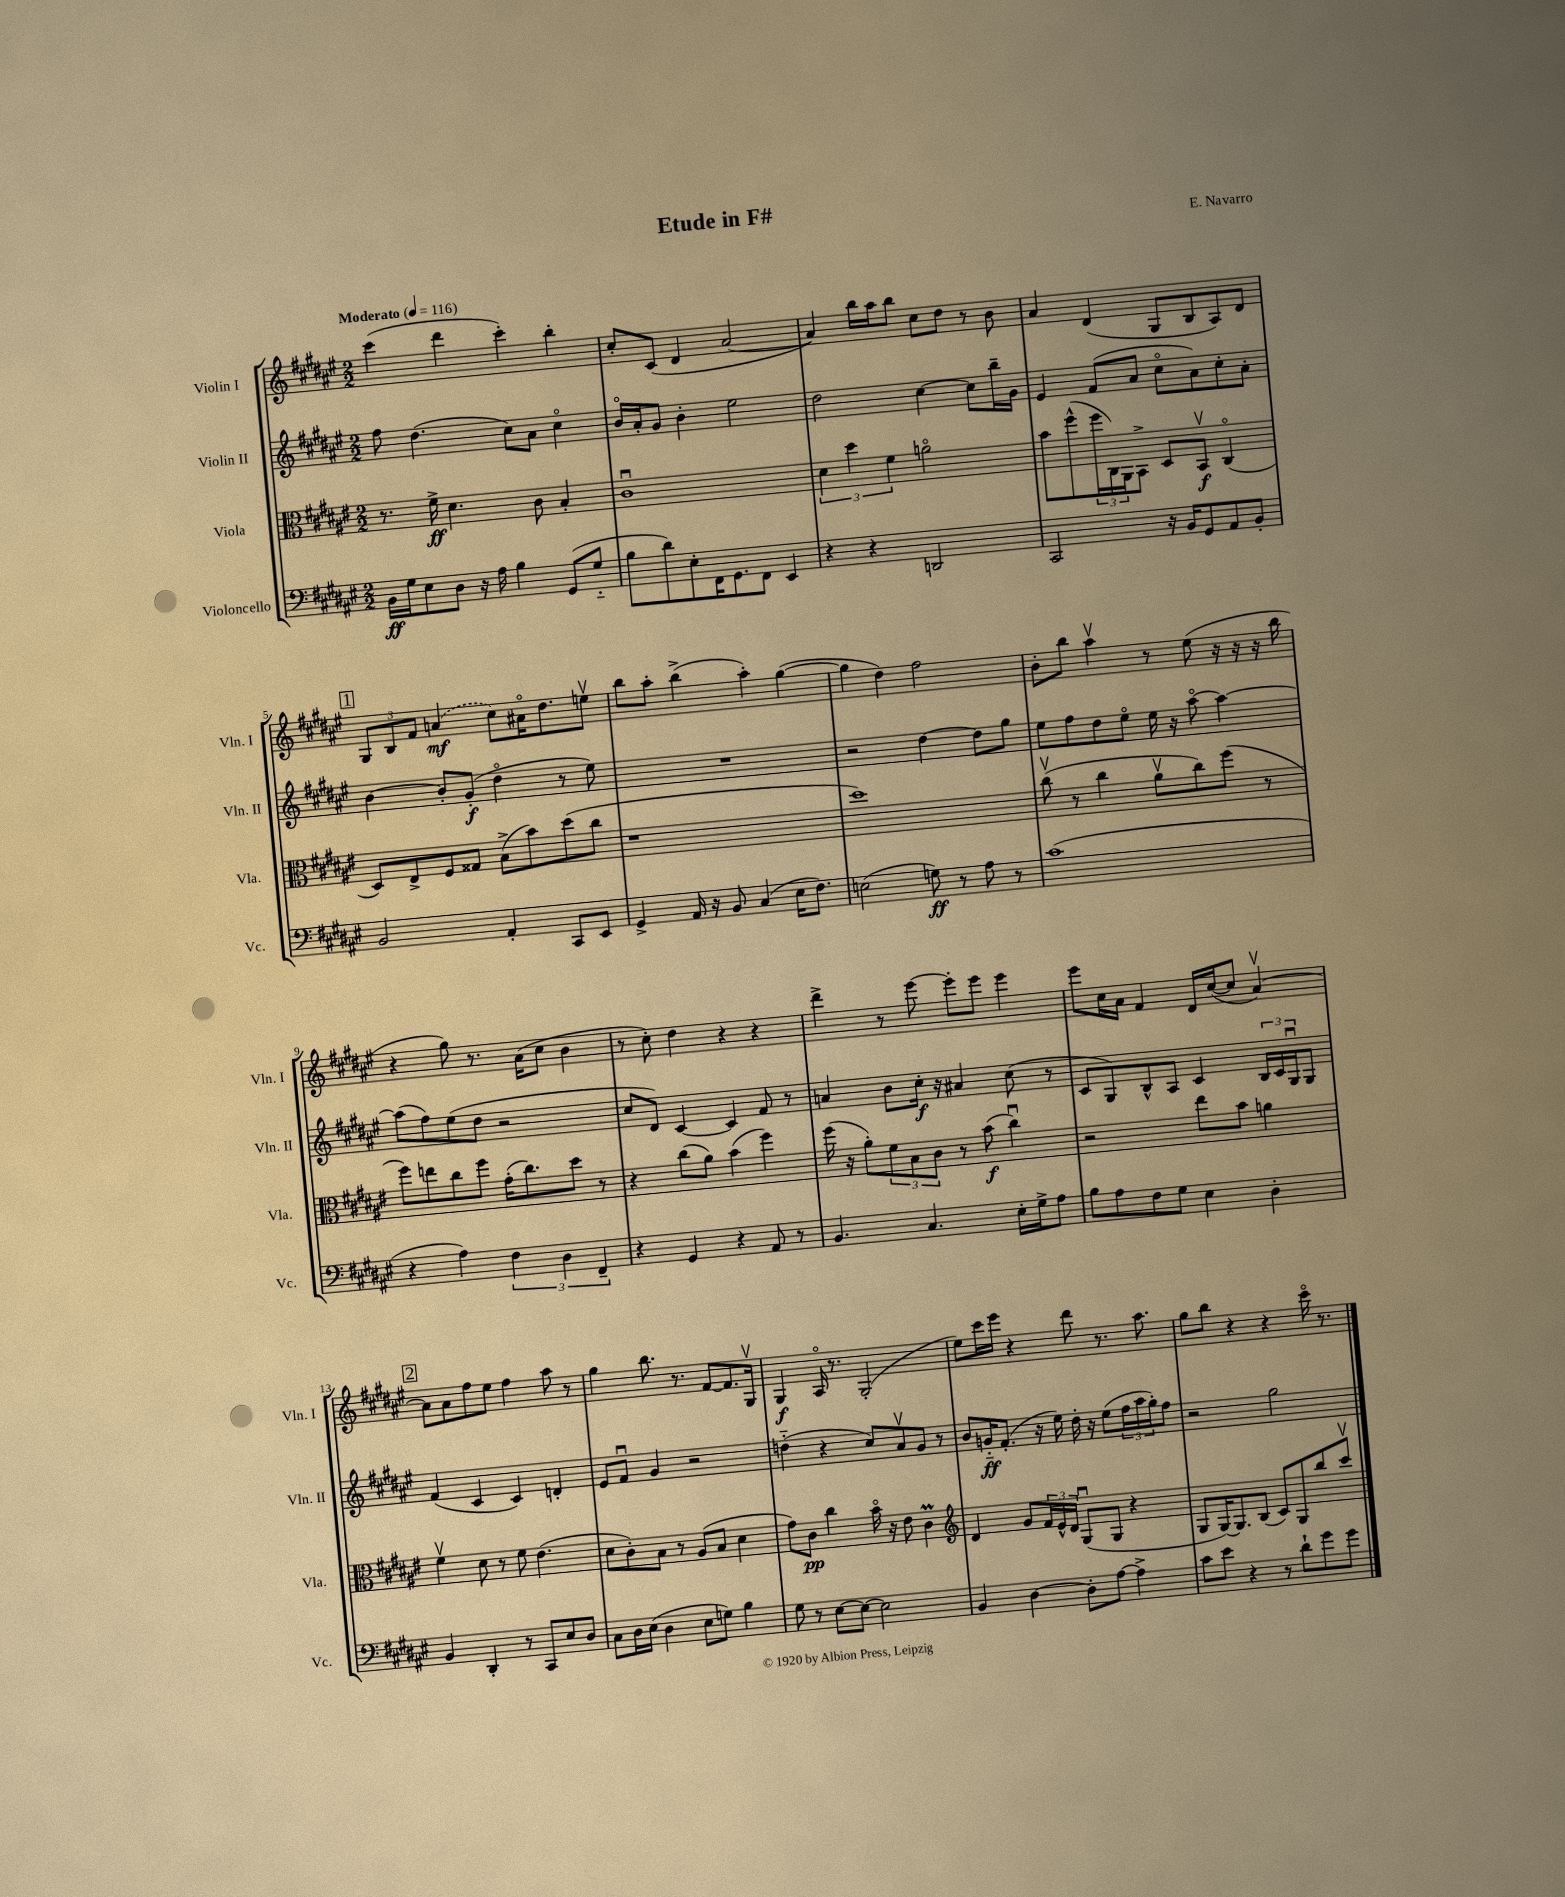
\header { title = "Etude in F#" composer = "E. Navarro" }
<<
\new StaffGroup <<
\new Staff = "s0" \with { instrumentName = "Violin I" shortInstrumentName = "Vln. I" } {
    \clef treble \key fis \major \numericTimeSignature \time 2/2 \tempo "Moderato" 4 = 116
    cis'''4( dis'''4 cis'''4-.) b''4-. |
    cis''8-. cis'8( dis'4 ais'2~ |
    ais'4) b''16 ais''16 b''8 cis''8 dis''8 r8 b'8 |
    ais'4 dis'4( gis8 b8 ais8) dis'8 |
    \mark \markup { \box "1" } \tuplet 3/2 { gis8 b8 fis'8 } \once \slurDashed a'4\mf( cis''8) ais'16\flageolet dis''8. e''8\upbow |
    b''8 ais''8-. b''4->( ais''4-.) gis''4~( |
    gis''4 dis''4) fis''2 |
    b'8-. b''8 ais''4\upbow r8 eis''8( r16 r16 r16 b''16 |
    r4 gis''8) r8. ais'16( cis''8 b'4 |
    r8 cis''8-.) dis''4 r4 r4 |
    dis'''4-> r8 eis'''8~ eis'''8-. eis'''8 eis'''4 |
    eis'''8 cis''16 ais'16 fis'4 dis'16 cis''16~( cis''8 ais'4~\upbow) |
    \mark \markup { \box "2" } ais'8 ais'8 fis''8 eis''8 fis''4 ais''8 r8 |
    gis''4 b''8. r8. fis'8~ fis'8. gis16\upbow |
    gis4\f ais16\flageolet r8. gis2-.( |
    eis''8) cis'''16 eis'''16 r4 dis'''8 r8. ais''8. |
    gis''8 b''8 r4 r4 cis'''16\flageolet r8. \bar "|." |
}
\new Staff = "s1" \with { instrumentName = "Violin II" shortInstrumentName = "Vln. II" } {
    \clef treble \key fis \major \numericTimeSignature \time 2/2
    fis''8 dis''4.( cis''8) ais'8 cis''4\flageolet |
    b'16\flageolet ais'16-. gis'8 b'4-. eis''2 |
    dis''2 cis''4~ cis''8 b''16-- gis'16 |
    eis'4 fis'8( ais'8 cis''8\flageolet ais'8) cis''8-. ais'8-. |
    \mark \markup { \box "1" } b'4~ b'8-. gis'8-.\f( dis''4\flageolet r8 eis''8) |
    R1 |
    r2 dis''4~ dis''8 gis''8 |
    eis''8 fis''8 dis''8 eis''8\flageolet eis''16 r16 ais''8~\flageolet ais''4~ |
    ais''8( fis''8) eis''8( dis''8 r2 |
    cis''8 dis'8) cis'4~ cis'4 fis'8 r8 |
    a'4 b'8 cis''16-.\f r16 ais'4 cis''8( r8 |
    cis'8 gis8) b8-^ ais8 cis'4 \tuplet 3/2 { b16 cis'16 gis16\downbow } gis8 |
    \mark \markup { \box "2" } fis'4( cis'4 cis'4) d'4-. |
    eis'8 fis'8\downbow gis'4 r2 |
    d''4-_( r4 cis''8) ais'8\upbow gis'8 r8 |
    b'8 g'16-_\ff fis'8.-.( r16 eis''16) dis''16-. r16 eis''8( \tuplet 3/2 { fis''16 ais''16 gis''16-.) } fis''8 |
    r2 gis''2 \bar "|." |
}
\new Staff = "s2" \with { instrumentName = "Viola" shortInstrumentName = "Vla." } {
    \clef alto \key fis \major \numericTimeSignature \time 2/2
    r8. fis'16->\ff dis'4. cis'8 b4-. |
    cis'1\downbow |
    \tuplet 3/2 { dis'4 dis''4 fis'4 } a'2\flageolet |
    b'8 fis''8-^( \tuplet 3/2 { fis''16 cis16) ais,16 } b,8-> dis8 b,8\upbow\f cis4\flageolet( |
    \mark \markup { \box "1" } dis8) eis8-> fis8 gisis8 b8->( b'8) dis''8( cis''8 |
    r1 |
    dis''1) |
    cis''8\upbow( r8 cis''4 ais'8\upbow cis''8) fis''8( r8 |
    fis''8) e''8 cis''8 fis''8 gis'16-.( cis''8.) dis''8 r8 |
    r4 cis''8( ais'8) b'4( fis''4) |
    fis''16( r16 ais'8-.) \tuplet 3/2 { fis'8 b8 cis'8 } r8 b'8\f( cis''4\downbow) |
    r2 eis''8 b'8 a'4 |
    \mark \markup { \box "2" } fis'4\upbow dis'8 r8 fis'8 eis'4.( |
    dis'8 cis'8-.) b8 r8 ais8( b8 dis'4 |
    gis'8) cis'8\pp cis''4 b'16\flageolet r16 eis'8 cis'4\prall |
    \clef treble dis'4 gis'8 \tuplet 3/2 { fis'16 eis'16-^ dis'16 } gis8\downbow( gis8 r4 |
    gis8 gis16~) gis8. b8( cis'8) gis8 b''8 cis'''8\upbow \bar "|." |
}
\new Staff = "s3" \with { instrumentName = "Violoncello" shortInstrumentName = "Vc." } {
    \clef bass \key fis \major \numericTimeSignature \time 2/2
    b,16\ff gis16 eis8 dis8 r16 ais16 b4 gis,8( gis8-_ |
    b8 dis'8) eis8-. fis,16 gis,8. fis,8 eis,4 |
    r4 r4 d,2 |
    cis,2 r16 b,16 gis,8 ais,8 b,8-. |
    \mark \markup { \box "1" } b,2 ais,4-. cis,8 eis,8 |
    gis,4-> ais,16 r16 b,8 cis4( eis16 fis8.) |
    e2( g8\ff) r8 ais8 r8 |
    cis'1( |
    r4 ais4) \tuplet 3/2 { fis4 dis4 fis,4-- } |
    r4 gis,4 r4 ais,8 r8 |
    b,4. cis4. eis16-. gis16-> ais8 |
    b8 ais8 fis8 gis8 eis4 dis4-. |
    \mark \markup { \box "2" } b,4 dis,4-. r8 cis,8 eis8 dis8 |
    cis8 dis16 eis16( dis4 eis8 g8) b4 |
    gis8 r8 eis8~ eis8~ eis2 |
    b,4 dis4~ dis8-. ais8~ ais4-> |
    cis'8 eis'8 r4 r8 dis'8-! gis'8 gis'8 \bar "|." |
}
>>
>>
